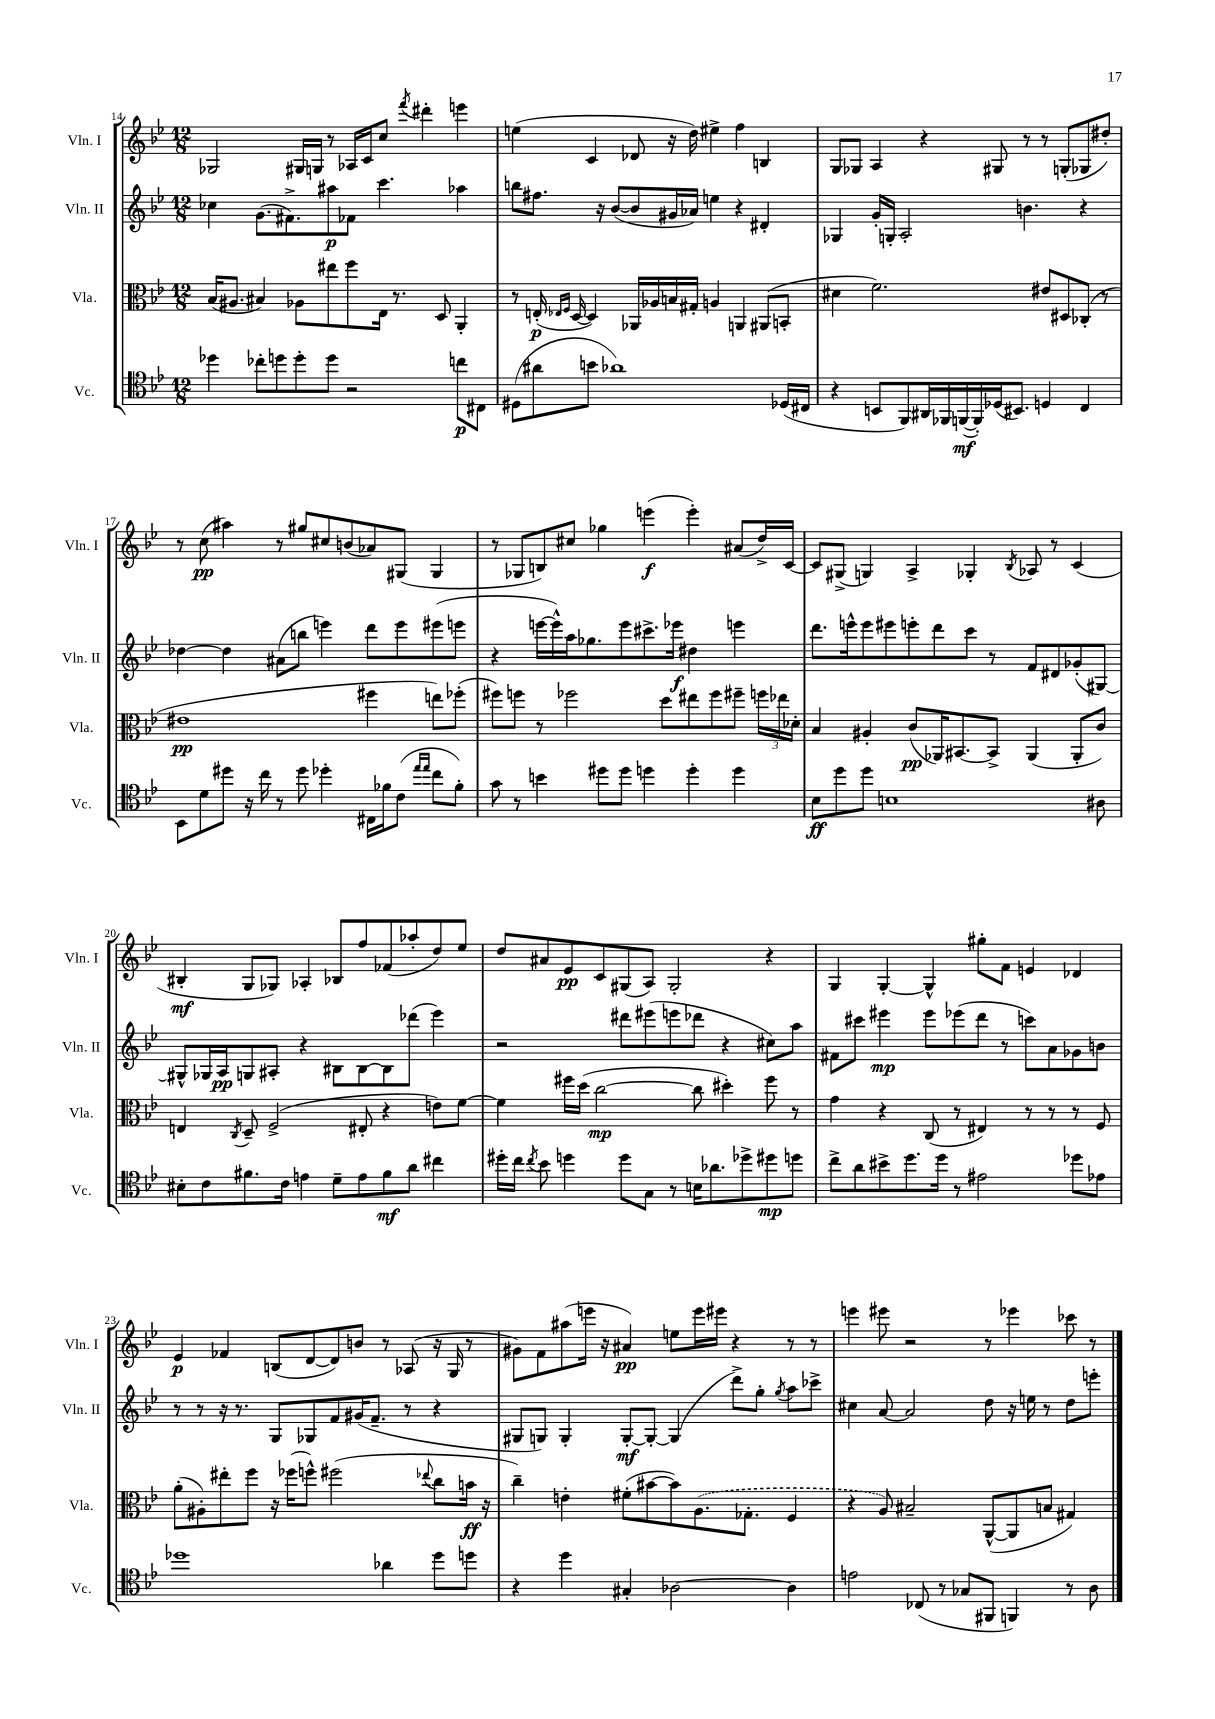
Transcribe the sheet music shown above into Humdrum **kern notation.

**kern	**dynam	**kern	**dynam	**kern	**dynam	**kern	**dynam
*part4	*part4	*part3	*part3	*part2	*part2	*part1	*part1
*staff4	*staff4	*staff3	*staff3	*staff2	*staff2	*staff1	*staff1
*I"Vc.	*	*I"Vla.	*	*I"Vln. II	*	*I"Vln. I	*
*I'Vc.	*	*I'Vla.	*	*I'Vln. II	*	*I'Vln. I	*
*clefC4	*	*clefC3	*	*clefG2	*	*clefG2	*
*k[b-e-]	*	*k[b-e-]	*	*k[b-e-]	*	*k[b-e-]	*
*M12/8	*	*M12/8	*	*M12/8	*	*M12/8	*
=14	=14	=14	=14	=14	=14	=14	=14
4dd-X\	.	(16B-/KL	.	4cc-X\	.	2G-X/	.
.	.	8.A#X/J	.	.	.	.	.
8cc-X'\L	.	4B#X/)	.	(8.g\L	.	.	.
8ddn\	.	.	.	.	.	.	.
.	.	.	.	8.f#X^\)	.	.	.
8dd'\	.	8A-X\L	.	.	.	16G#X/LL	.
.	.	.	.	.	.	16Gn/JJ	.
8dd\J	.	8ee#X\	.	8aa#X\	p	8r	.
2r	.	8ff\	.	8f-X\J	.	16A-X/LL	.
.	.	.	.	.	.	16c/J	.
.	.	16E-\Jk	.	4.ccc\	.	8cc/J	.
.	.	8.r	.	.	.	.	.
.	.	.	.	.	.	8qfff/	.
.	.	.	.	.	.	4ddd#X'\	.
.	.	8D/	.	.	.	.	.
8ccn\L	p	4AA'/	.	4aa-X\	.	4eeen\	.
8C#X\J	.	.	.	.	.	.	.
=15	=15	=15	=15	=15	=15	=15	=15
(8D#X\L	.	8r	.	8bbn\L	.	(4een\	.
8a#X\	.	(16En'/	p	8.ff#X\J	.	.	.
.	.	16qqE-X/LL	.	.	.	.	.
.	.	16qqF/JJ	.	.	.	.	.
.	.	[16D/	.	.	.	.	.
8bn\J	.	4D/])	.	.	.	4c/	.
.	.	.	.	16r	.	.	.
1a-X)	.	.	.	([8b-/L	.	.	.
.	.	16AA-X/LL	.	8b-/]	.	8d-X/	.
.	.	16A-X/	.	.	.	.	.
.	.	16Bn/	.	16g#X/L	.	16r	.
.	.	16G#X'/JJ	.	16a-X/JJ)	.	16dd\)	.
.	.	4An/	.	4een\	.	4ee#X^\	.
.	.	4AAn/	.	4r	.	4ff\	.
.	.	(8AA#X/L	.	4d#X'/	.	4Bn/	.
(16D-X/LL	.	8BBn'/J	.	.	.	.	.
16C#X/JJ	.	.	.	.	.	.	.
=16	=16	=16	=16	=16	=16	=16	=16
4r	.	4d#X\	.	4G-X/	.	8G/L	.
.	.	.	.	.	.	8G-X/J	.
8BBn/L	.	2.f\)	.	16g'/LL	.	4A/	.
.	.	.	.	16Gn'/JJ	.	.	.
8FF/)	.	.	.	2A'/	.	.	.
16AA#X/L	.	.	.	.	.	4r	.
16FF-X/	.	.	.	.	.	.	.
([16FFn/	mf	.	.	.	.	.	.
16FF'/])	.	.	.	.	.	.	.
(16D-X/J	.	.	.	.	.	8G#X/	.
8.BB#X/J)	.	.	.	.	.	.	.
.	.	.	.	4.bn\	.	8r	.
4Dn/	.	8e#X/L	.	.	.	8r	.
.	.	8D#X/	.	.	.	(8Gn'/L	.
4C/	.	(8C-X'/J	.	4r	.	8G-X/	.
.	.	8r	.	.	.	8dd#X'/J)	.
!!LO:LB:g=z
=17	=17	=17	=17	=17	=17	=17	=17
8BB-\L	.	1e#X	pp	[4dd-X\	.	8r	.
8d\	.	.	.	.	.	(8cc\	pp
8dd#X\J	.	.	.	4dd-\]	.	4aa#X\)	.
16r	.	.	.	.	.	.	.
16cc\	.	.	.	.	.	.	.
8r	.	.	.	(8a#X\L	.	8r	.
8dd#\	.	.	.	8bbn\J	.	8gg#X/L	.
4dd-X'\	.	.	.	4eeen\)	.	8cc#X/	.
.	.	.	.	.	.	(8bn/	.
16C#X\LL	.	4ff#X\	.	8ddd\L	.	8a-X/)	.
16f-X\J	.	.	.	.	.	.	.
(8c\J	.	.	.	8eee\	.	(8G#X/J	.
16qqee-/LL	.	.	.	.	.	.	.
16qqee-/JJ	.	.	.	.	.	.	.
8cc\L	.	8een\L)	.	(8eee#X\	.	4G#/	.
8f-'\J)	.	(8ff-X'\J	.	8eeen\J	.	.	.
=18	=18	=18	=18	=18	=18	=18	=18
8g\	.	8ff#X\L)	.	4r	.	8r	.
8r	.	8ffn\J	.	.	.	8G-X/L	.
4bn\	.	8r	.	[16eeen\LL	.	8Bn/)	.
.	.	.	.	16eee^^\])	.	.	.
.	.	2ff-X\	.	16aa\J	.	8cc#X/J	.
.	.	.	.	8.gg-X\	.	.	.
8dd#X\L	.	.	.	.	.	4gg-X\	.
8dd#\J	.	.	.	8eee\	.	.	.
4ddn\	.	.	.	8.ccc#X^\	.	(4eeen\	f
.	.	8dd\L	.	.	.	.	.
.	.	.	.	16eee-X\Jk	f	.	.
4dd'\	.	8ee#X\	.	4dd#X\	.	4eee'\)	.
.	.	8ff-\	.	.	.	.	.
4dd\	.	8ff#X~\J	.	4eeen\	.	(8a#X/L	.
.	.	24ffn\LL	.	.	.	16dd^/L)	.
.	.	24ee-X\	.	.	.	.	.
.	.	.	.	.	.	[16c/JJ	.
.	.	24d-X'\JJ	.	.	.	.	.
=19	=19	=19	=19	=19	=19	=19	=19
8B-\L	ff	4B-/	.	8.ddd\L	.	8c/L]	.
8dd\	.	.	.	.	.	(8G#X^/J	.
.	.	.	.	16eeen^^\k	.	.	.
8dd\J	.	4A#X'/	.	8eee\	.	4Gn/)	.
1Bn	.	.	.	8eee#X\	.	.	.
.	.	(8c/L	pp	8eeen'\	.	4A^/	.
.	.	16AA-X/K)	.	8ddd\	.	.	.
.	.	[8.BB#X/	.	.	.	.	.
.	.	.	.	8ccc\J	.	4G-X'/	.
.	.	8BB#^/J]	.	8r	.	.	.
.	.	.	.	.	.	8qB-/	.
.	.	(4AA-/	.	8f/L	.	8A-X/	.
.	.	.	.	8d#X/	.	8r	.
.	.	8AA-'/L	.	(8g-X'/	.	(4c/	.
8A#X\	.	8c/J)	.	[8G#X/J)	.	.	.
!!LO:LB:g=z
=20	=20	=20	=20	=20	=20	=20	=20
8B#X'\L	.	4En/	.	8G#X^^/L]	.	4B#X'/	mf
8c\	.	.	.	16G-X/L	.	.	.
.	.	.	.	16A/J	pp	.	.
.	.	8qC/	.	.	.	.	.
8.f#X\	.	8D~/	.	8Gn/	.	8G/L	.
.	.	(2F^/	.	8A#X'/J	.	8G-X/J)	.
16c\Jk	.	.	.	.	.	.	.
4en\	.	.	.	4r	.	4A-X'/	.
8d~\L	.	.	.	8B#X\L	.	8B-X/L	.
8e\	.	8E#X'/	.	[8B#\	.	8ff/	.
8f#\	mf	4r	.	8B#\]	.	(8f-X/	.
8a\J	.	.	.	(8ddd-X\J	.	8aa-X'/	.
4cc#X\	.	8en\L)	.	4eee-\)	.	8dd/)	.
.	.	[8f\J	.	.	.	8ee-/J	.
=21	=21	=21	=21	=21	=21	=21	=21
16dd#X'\LL	.	4f\]	.	2r	.	8dd/L	.
16cc\JJ	.	.	.	.	.	.	.
8qcc/	.	.	.	.	.	.	.
8b-\	.	.	.	.	.	8a#X/	.
4ddn\	.	16ff#X\LL	.	.	.	8e-/	pp
.	.	(16dd\JJ	.	.	.	.	.
.	.	[2cc\	mp	.	.	8c/	.
8dd\L	.	.	.	8ddd#X\L	.	(8G#X/	.
8G\J	.	.	.	(8eee#X\	.	8A/J)	.
8r	.	.	.	8eeen\	.	2G#'/	.
16Bn\KL	.	8cc\]	.	8ddd-X\J	.	.	.
8.a-X\	.	.	.	.	.	.	.
.	.	4dd#X'\)	.	4r	.	.	.
8dd-X^\	.	.	.	.	.	.	.
8dd#X\	mp	8ff#\	.	8cc#X\L)	.	4r	.
8ddn\J	.	8r	.	8aa\J	.	.	.
=22	=22	=22	=22	=22	=22	=22	=22
8cc^\L	.	4g\	.	8f#X\L	.	4G/	.
8a\	.	.	.	8ccc#X\J	.	.	.
8b#X^\	.	4r	.	4eee#X\	mp	[4G'/	.
8.dd\	.	.	.	.	.	.	.
.	.	(8C/	.	8eee#\L	.	4G^^/]	.
16dd\Jk	.	.	.	.	.	.	.
8r	.	8r	.	(8eee-X\	.	.	.
2e#X\	.	4E#X/)	.	8ddd\J	.	8gg#X'\L	.
.	.	.	.	8r	.	8f\J	.
.	.	8r	.	8cccn\L)	.	4en/	.
.	.	8r	.	8a\	.	.	.
8dd-X\L	.	8r	.	8g-X\	.	4d-X/	.
8e-X\J	.	8F/	.	8bn\J	.	.	.
!!LO:LB:g=z
=23	=23	=23	=23	=23	=23	=23	=23
1dd-X	.	(8a'\L	.	8r	.	4e-/	p
.	.	8A#X'\)	.	8r	.	.	.
.	.	8ee#X'\	.	16r	.	4f-X/	.
.	.	.	.	8.r	.	.	.
.	.	8ff\J	.	.	.	.	.
.	.	16r	.	8G/L	.	(8Bn/L	.
.	.	(16ff-X\KL	.	.	.	.	.
.	.	8ffn^^\J)	.	8G-X/	.	[8d/	.
.	.	(2ff#X\	.	8f/	.	8d/])	.
.	.	.	.	(16g#X/K	.	8bn/J	.
.	.	.	.	8.f~/J	.	.	.
4a-X\	.	.	.	.	.	8r	.
.	.	.	.	8r	.	(8A-X/	.
.	.	8qqee-X/	.	.	.	.	.
8dd-\L	.	8cc\L	.	4r	.	16r	.
.	.	.	.	.	.	16G/	.
8ddn\J	.	16bn\Jk	ff	.	.	8r	.
.	.	16r	.	.	.	.	.
=24	=24	=24	=24	=24	=24	=24	=24
4r	.	4cc~\)	.	8G#X/L	.	8g#X\L)	.
.	.	.	.	8Gn/J)	.	8f\	.
4dd\	.	4en'\	.	4G'/	.	(8aa#X\	.
.	.	.	.	.	.	16eeen\Jk	.
.	.	.	.	.	.	16r	.
4G#X'/	.	(8f#X'\L	.	[8G'/L	mf	4a#X/)	pp
.	.	[8b#X\	.	8G'/J_	.	.	.
[2A-X\	.	8b#\])	.	(4G/]	.	8een\L	.
.	.	(8.A\	.	.	.	16eee\L	.
.	.	.	.	.	.	16eee#X\JJ	.
.	.	.	.	8ddd^\L)	.	4r	.
.	.	8.G-X'\J	.	.	.	.	.
.	.	.	.	8gg'\J	.	.	.
.	.	.	.	8qgg/	.	.	.
4A-\]	.	4F/	.	8aa\L	.	8r	.
.	.	.	.	8ccc-X^\J	.	8r	.
=25	=25	=25	=25	=25	=25	=25	=25
2en\	.	4r	.	4cc#X\	.	4eeen\	.
.	.	8A/)	.	[8a/	.	8eee#X\	.
.	.	2B#X~/	.	2a/]	.	2r	.
(8C-X/	.	.	.	.	.	.	.
8r	.	.	.	.	.	.	.
8G-X/L	.	.	.	.	.	.	.
8FF#X/J	.	([8AA^^/L	.	8dd\	.	8r	.
4FFn/)	.	8AA/]	.	16r	.	4eee-X\	.
.	.	.	.	16een\	.	.	.
.	.	8Bn/J	.	8r	.	.	.
8r	.	4G#X/)	.	8dd\L	.	8ccc-X\	.
8A\	.	.	.	8eeen'\J	.	8r	.
==	==	==	==	==	==	==	==
*-	*-	*-	*-	*-	*-	*-	*-
